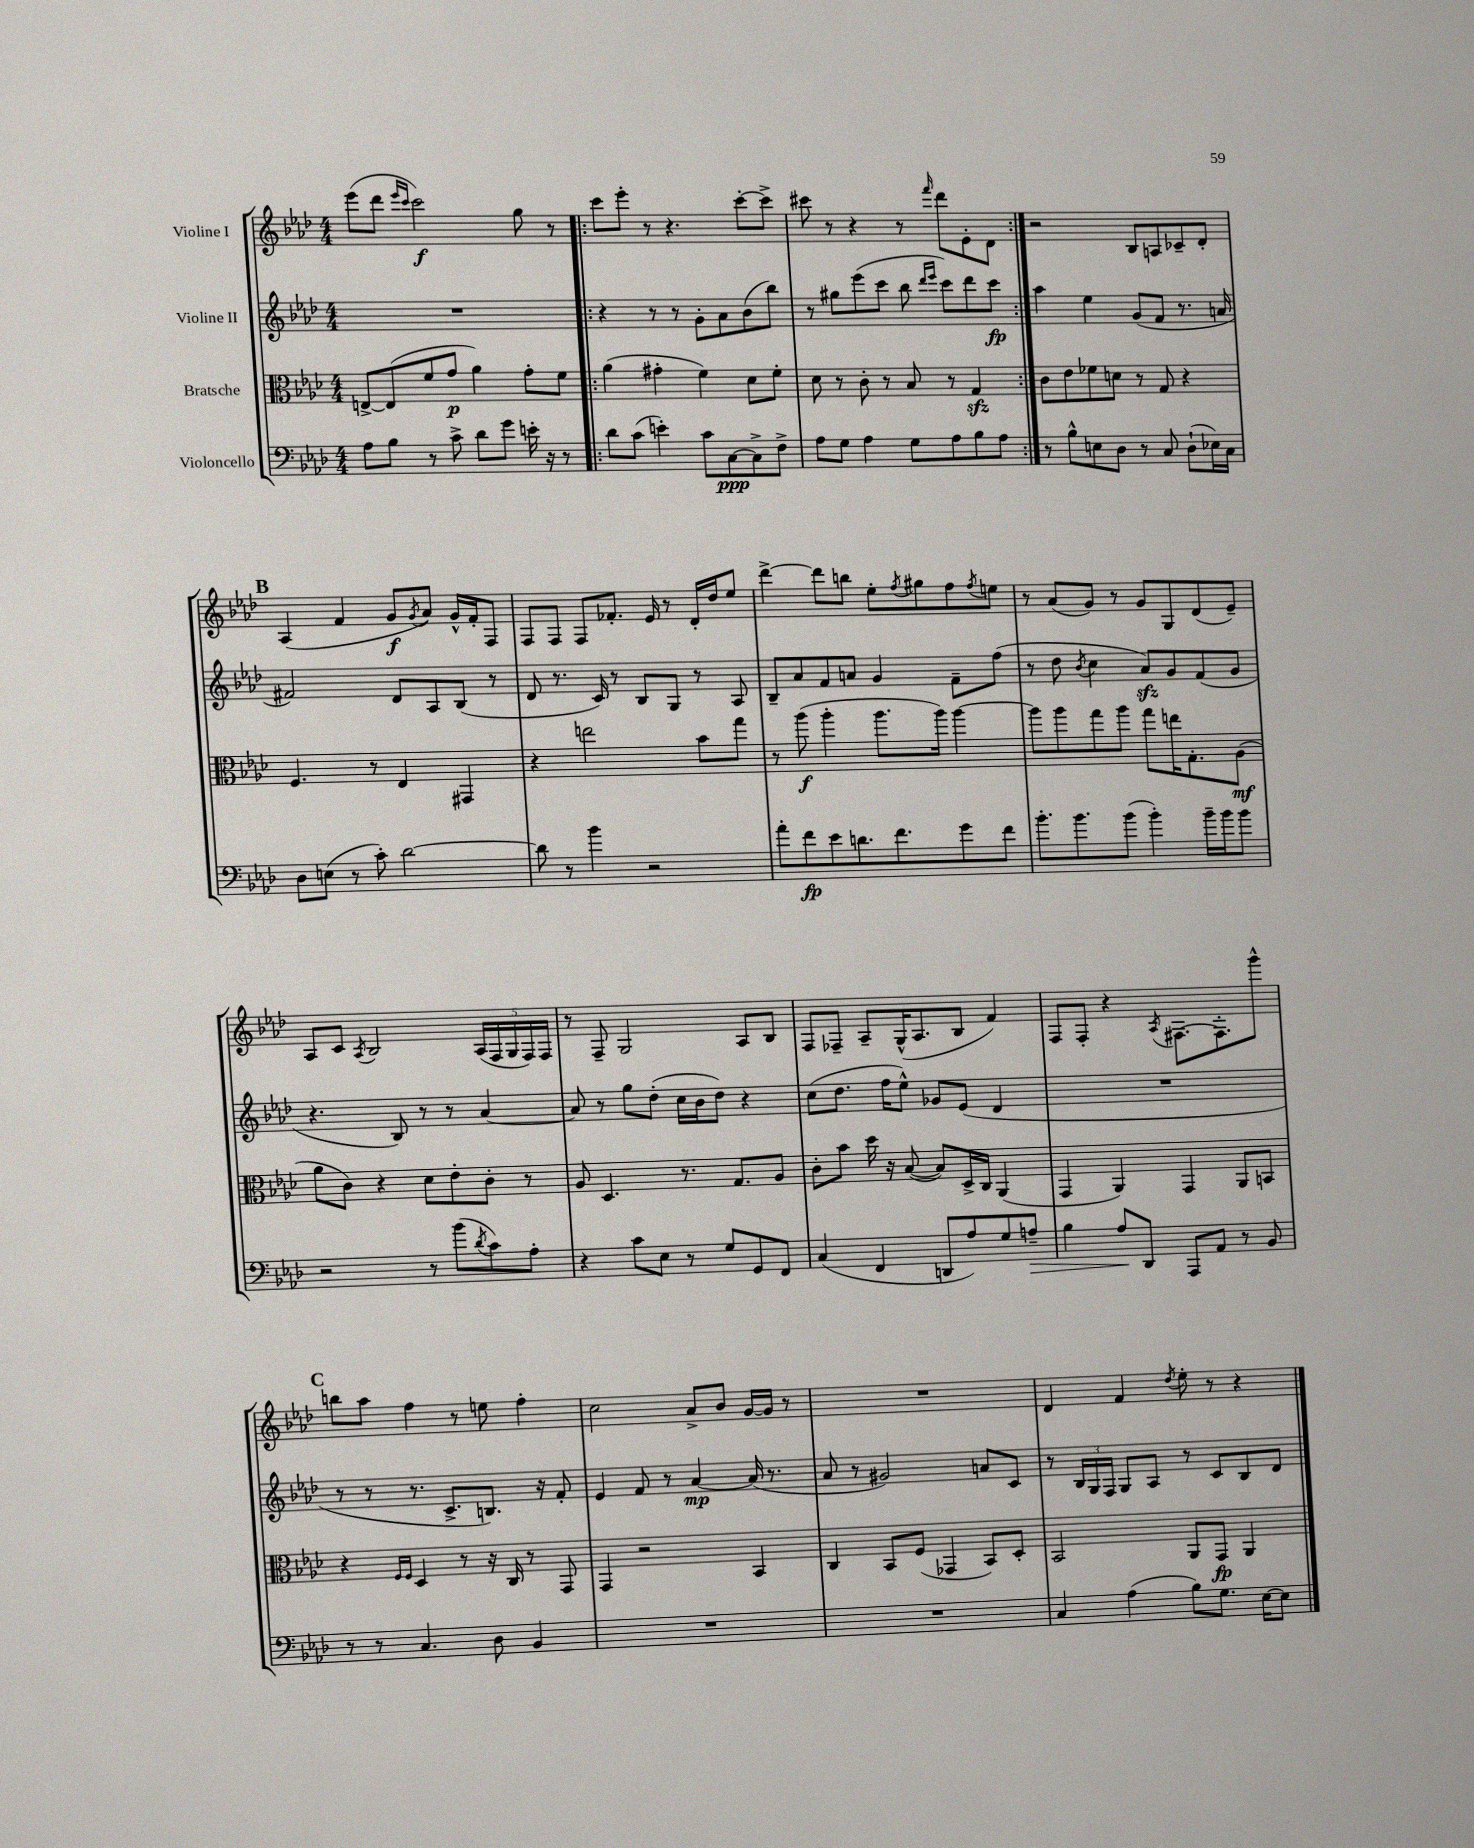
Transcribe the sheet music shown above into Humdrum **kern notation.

**kern	**kern	**kern	**kern
*staff4	*staff3	*staff2	*staff1
*clefF4	*clefC3	*clefG2	*clefG2
*k[b-e-a-d-]	*k[b-e-a-d-]	*k[b-e-a-d-]	*k[b-e-a-d-]
*M4/4	*M4/4	*M4/4	*M4/4
8A-	[8E^	1r	(8eee-
8B-	(8E]	.	8ddd-
.	.	.	16qqeee-
.	.	.	16qqccc
8r	8f	.	2ccc)
8c^	8g	.	.
8d-	4a-)	.	.
8g	.	.	.
16e'	8g'	.	8gg
16r	.	.	.
8r	8f	.	8r
=!|:	=!|:	=!|:	=!|:
8d-	(4a-	4r	8ccc
(8c	.	.	8eee-'
4e')	4g#'	8r	8r
.	.	8r	4.r
8c	4f)	8g'	.
[8C	.	8a-	.
8C^]	8d-	(8b-	[8ccc'
8F^	8f'	8bb-)	8ccc^]
=	=	=	=
8A-	8d-	8r	8ccc#
8G	8r	8gg#	8r
4A-	8c'	(8eee-	4r
.	8r	8ccc	.
8G	8B-	8bb-	8r
.	.	16qqddd-	.
.	.	16qqeee-	16qqfff
8A-	8r	8ccc)	8ddd-
8B-	4G	8ddd-	8e-'
8A-	.	8ccc	8d-
=:|!	=:|!	=:|!	=:|!
8r	8c	4aa-	2r
8B-^^	8e-	.	.
8E	8f-	4ee-	.
8D-	8d	.	.
8r	8r	(8g	8B-
8C	8G	8f	8A
(8D-`	4r	8.r	8c-~
16E-)	.	.	8d-'
16C	.	16a	.
=	=	=	=
8D-	4.F	2f#)	(4A-
(8E	.	.	.
8r	.	.	4f
8c')	8r	.	.
[2d-	4E-	8d-	8g
.	.	.	8qg
.	.	8A-	8a-)
.	4GG#	(8B-	16g^^
.	.	.	16f'
.	.	8r	8F
=	=	=	=
8d-]	4r	8d-	8F
8r	.	8.r	8F
4b-	2ee	.	8F
.	.	16c)	.
.	.	8r	8.f-'
2r	.	8B-	.
.	.	.	16e-
.	.	8G	8r
.	8b-	8r	16d-'
.	.	.	16dd-
.	8gg	8A-	8ee-
=	=	=	=
8a-'	8r	8B-~	[4ddd-^
8f	(8aa-	8a-	.
8e-	4aa-'	8f	8ddd-]
8.d	.	8a	8bb
.	8.aa-	4g	8ee-'
8.f	.	.	.
.	.	.	8qff
.	.	.	8gg#
.	16aa-)	.	.
8g	[4aa-	8f~	8ff
.	.	.	8qff
8f	.	(8ff	8ee
=	=	=	=
8.b-'	8aa-]	8r	8r
.	8aa-	8dd-	(8a-
8.b-	.	.	.
.	.	8qb-	.
.	8gg	4cc	8g)
(8b-	8aa-	.	8r
4b-')	8gg	8a-)	8g
.	16ee	8g	8G
.	8.G'	.	.
16b-~	.	(8f	(8d-
16b-	.	.	.
8b-	(8A-	8g	8e-~)
=	=	=	=
2r	8a-	4.r	8A-
.	8c)	.	8c
.	.	.	8qA-
.	4r	.	2B-
.	.	8B-)	.
8r	8d-	8r	.
(8b-	8e-'	8r	.
8qd-	.	.	.
8c)	8c'	[4a-	(20A-
.	.	.	20F
.	.	.	20G
8A-'	8r	.	.
.	.	.	20F)
.	.	.	20F
=	=	=	=
4r	8A-	8a-]	8r
.	4.D-	8r	8F~
8c	.	8gg	2G
8E-	.	(8dd-'	.
8r	8.r	16cc	.
.	.	16b-	.
8G	.	8dd-)	.
.	8.G	.	.
8GG	.	4r	8A-
8FF	8A-	.	8B-
=	=	=	=
(4C	8c'	(8cc	8F
.	8b-	8.dd-	8F-~
4FF	16dd-	.	8A-~
.	16r	16ff	.
.	([8B-	8ee-^^)	(16G^^
.	.	.	8.A-
8DD	8B-])	8g-	.
8A-)	16D-^	(8e-	8B-
.	16C	.	.
8G	(4AA-	4d-	4f)
8A~	.	.	.
=	=	=	=
4B-	4GG	1r	8F
.	.	.	8F'
8A-	4AA-)	.	4r
8DD-	.	.	.
.	.	.	8qA-
8AAA-	4GG	.	[8.F#
8AA-	.	.	.
.	.	.	8.F#']
8r	8AA-	.	.
8BB-	8BB	.	8ggg^^
=	=	=	=
8r	4r	8r	8bb
8r	.	8r	8aa-
.	16qqF	.	.
.	16qqF	.	.
4.C	4D-	8.r	4ff
.	.	8.c^	.
.	8r	.	8r
8D-	16r	8.B)	8ee
.	16C	.	.
4BB-	8r	.	4ff'
.	.	16r	.
.	8GG	8f'	.
=	=	=	=
1r	4GG	4e-	2cc
.	2r	8f	.
.	.	8r	.
.	.	[4a-	8a-^
.	.	.	8b-
.	4BB-	(16a-]	[16g
.	.	8.r	16g]
.	.	.	8r
=	=	=	=
1r	4C	8a-	1r
.	.	8r	.
.	8BB-	2g#)	.
.	(8F	.	.
.	4GG-	.	.
.	8BB-)	8a	.
.	8D-'	8c	.
=	=	=	=
4C	2BB-	8r	4d-
.	.	24B-	.
.	.	24G	.
.	.	24F	.
(4A-	.	8G	4f
.	.	8A-	.
.	.	.	8qdd-
8B-)	8AA-	8r	8ee-'
8.G	8GG	8c	8r
.	4AA-	8B-	4r
[16E-	.	.	.
8E-]	.	8d-	.
==	==	==	==
*-	*-	*-	*-
